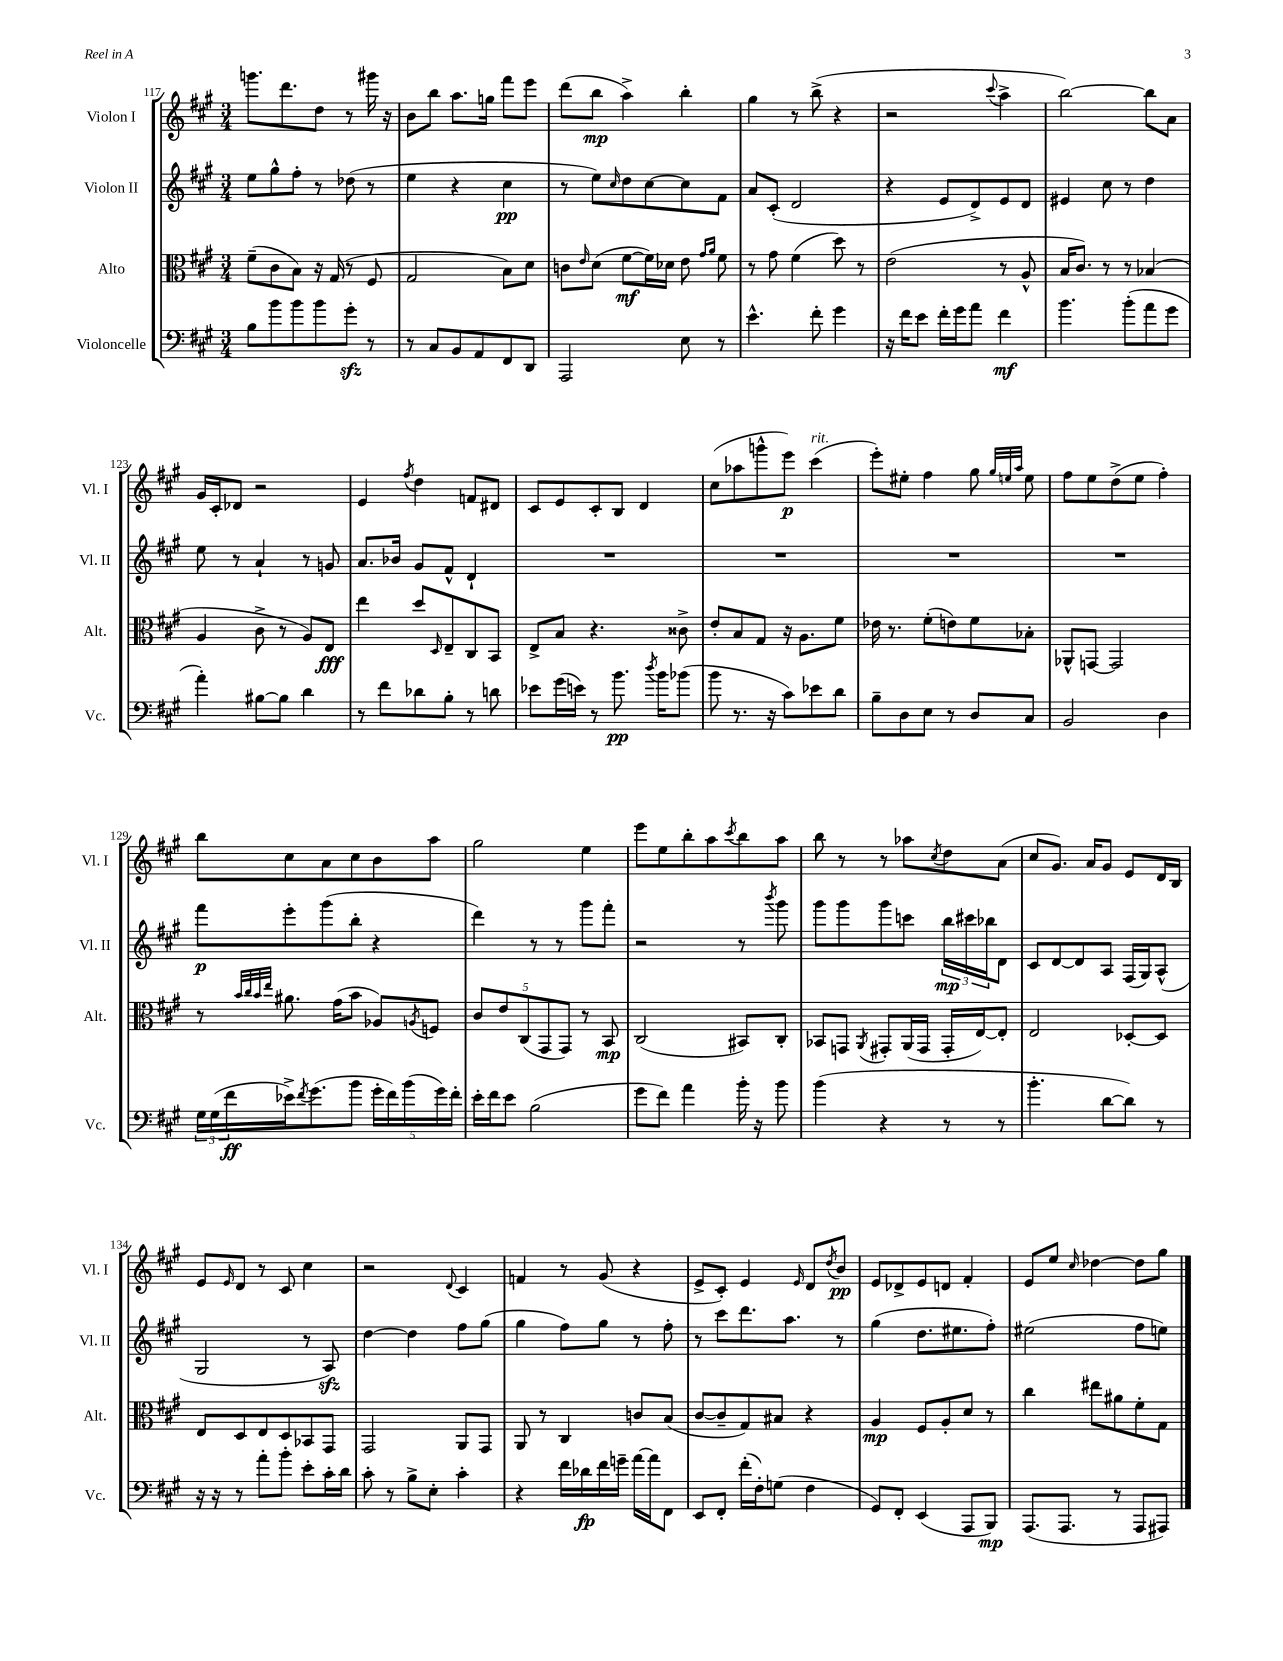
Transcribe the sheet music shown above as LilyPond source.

<<
\new StaffGroup <<
\new Staff = "s0" \with { instrumentName = "Violon I" shortInstrumentName = "Vl. I" } {
    \clef treble \key a \major \numericTimeSignature \time 3/4
    g'''8. d'''8. d''8 r8 gis'''16 r16 |
    b'8 b''8 a''8. g''16 fis'''8 e'''8 |
    d'''8( b''8\mp a''4->) b''4-. |
    gis''4 r8 b''8->( r4 |
    r2 \appoggiatura { cis'''8 } a''4-> |
    b''2~) b''8 a'8 |
    gis'16 cis'16-. des'8 r2 |
    e'4 \acciaccatura { fis''8 } d''4 f'8 dis'8 |
    cis'8 e'8 cis'8-. b8 d'4 |
    cis''8( aes''8 g'''8-^ e'''8\p) cis'''4^\markup { \italic "rit." }( |
    e'''8-.) eis''8-. fis''4 gis''8 \grace { gis''32 e''32 a''32 } e''8 |
    fis''8 e''8 d''8->( e''8 fis''4-.) |
    b''8 cis''8 a'8 cis''8 b'8 a''8 |
    gis''2 e''4 |
    e'''8 e''8 b''8-. a''8 \acciaccatura { cis'''8 } b''8 a''8 |
    b''8 r8 r8 aes''8 \acciaccatura { cis''8 } d''8 a'8( |
    cis''8 gis'8.) a'16 gis'8 e'8 d'16 b16 |
    e'8 \grace { e'16 } d'8 r8 cis'8 cis''4 |
    r2 \appoggiatura { d'8 } cis'4 |
    f'4 r8 gis'8( r4 |
    e'8-> cis'8-.) e'4 \grace { e'16 } d'8 \acciaccatura { d''8 } b'8\pp |
    e'8 des'8-> e'8 d'8 fis'4-. |
    e'8 e''8 \grace { cis''16 } des''4~ des''8 gis''8 \bar "|." |
}
\new Staff = "s1" \with { instrumentName = "Violon II" shortInstrumentName = "Vl. II" } {
    \clef treble \key a \major \numericTimeSignature \time 3/4
    e''8 gis''8-^ fis''8-. r8 des''8( r8 |
    e''4 r4 cis''4\pp |
    r8 e''8) \grace { cis''16 } d''8 cis''8~ cis''8 fis'8 |
    a'8 cis'8-.( d'2 |
    r4 e'8 d'8->) e'8 d'8 |
    eis'4 cis''8 r8 d''4 |
    e''8 r8 a'4-! r8 g'8 |
    a'8. bes'16 gis'8 fis'8-^ d'4-! |
    R2. |
    R2. |
    R2. |
    R2. |
    fis'''8\p e'''8-. gis'''8( b''8-. r4 |
    d'''4) r8 r8 gis'''8 fis'''8-. |
    r2 r8 \acciaccatura { b'''8 } gis'''8 |
    gis'''8 gis'''8 gis'''8 c'''8 \tuplet 3/2 { b''16\mp cis'''16 bes''16 } d'8 |
    cis'8 d'8~ d'8 a8 fis16( gis16) a8-^( |
    gis2 r8 a8\sfz) |
    d''4~ d''4 fis''8 gis''8( |
    gis''4 fis''8) gis''8 r8 fis''8-. |
    r8 cis'''8 d'''8. a''8. r8 |
    gis''4( d''8. eis''8. fis''8-.) |
    eis''2( fis''8 e''8) \bar "|." |
}
\new Staff = "s2" \with { instrumentName = "Alto" shortInstrumentName = "Alt." } {
    \clef alto \key a \major \numericTimeSignature \time 3/4
    fis'8--( cis'8 b8) r16 gis16( r8 fis8 |
    gis2 b8) d'8 |
    c'8 \grace { e'16 } d'8( fis'8~\mf fis'16) des'16 e'8 \grace { gis'16 a'16 } fis'8 |
    r8 gis'8 fis'4( d''8) r8 |
    e'2( r8 a8-^ |
    b16 cis'8.) r8 r8 bes4( |
    a4 cis'8-> r8 a8) e8\fff |
    e''4 d''8 \grace { d16 } e8-- cis8 b,8 |
    e8-> b8 r4. cisis'8-> |
    e'8-. b8 gis8 r16 a8. fis'8 |
    ees'16 r8. fis'8-.( e'8) fis'8 bes8-. |
    aes,8-^ g,8~ g,2 |
    r8 \grace { b'32 cis''32 b'32 e''32 } ais'8. gis'16( b'8 aes8) \acciaccatura { a8 } f8 |
    \tuplet 5/4 { cis'8 e'8 cis8( gis,8 gis,8) } r8 b,8\mp |
    cis2( bis,8) cis8-. |
    bes,8 g,8 \acciaccatura { a,8 } gis,8-. a,16( gis,16 gis,16-. e16~) e8-. |
    e2 des8~-. des8 |
    e8 d8 e8 d8 bes,8 gis,8 |
    gis,2 a,8 gis,8 |
    a,8 r8 cis4 c'8 b8( |
    cis'8~ cis'8-- gis8) bis8 r4 |
    a4\mp fis8 a8-. d'8 r8 |
    cis''4 eis''8 ais'8 fis'8-. gis8 \bar "|." |
}
\new Staff = "s3" \with { instrumentName = "Violoncelle" shortInstrumentName = "Vc." } {
    \clef bass \key a \major \numericTimeSignature \time 3/4
    b8 b'8 b'8 b'8 gis'8-.\sfz r8 |
    r8 cis8 b,8 a,8 fis,8 d,8 |
    a,,2 e8 r8 |
    e'4.-^ fis'8-. gis'4 |
    r16 fis'16 e'8 fis'16-. gis'16 a'8 fis'4\mf |
    b'4. b'8-.( a'8 gis'8 |
    a'4-.) bis8~ bis8 d'4 |
    r8 fis'8 des'8 b8-. r8 d'8 |
    ees'8 gis'16( e'16) r8 b'8.\pp \acciaccatura { d''8 } b'16 bes'8( |
    b'8 r8. r16 cis'8) ees'8 d'8 |
    b8-- d8 e8 r8 d8 cis8 |
    b,2 d4 |
    \tuplet 3/2 { gis16 gis16( fis'16\ff } ees'16->) \acciaccatura { fis'8 } gis'8.( b'8 \tuplet 5/4 { gis'16-. fis'16) b'16( gis'16) fis'16-. } |
    e'16-. fis'16 e'8 b2( |
    gis'8 fis'8) a'4 b'16-. r16 b'8 |
    b'4( r4 r8 r8 |
    b'4.-. d'8~ d'8) r8 |
    r16 r16 r8 a'8-. b'8-. e'8-. cis'16-. d'16 |
    cis'8-. r8 b8-> e8-. cis'4-. |
    r4 fis'16 des'16\fp fis'16 g'16-- a'16~ a'16 fis,8 |
    e,8 fis,8-. fis'16-.( fis16-.) g8( fis4 |
    gis,8) fis,8-. e,4( a,,8 b,,8\mp) |
    a,,8.( a,,8. r8 a,,8 ais,,8) \bar "|." |
}
>>
>>
\layout { \context { \Score currentBarNumber = #117 } }
